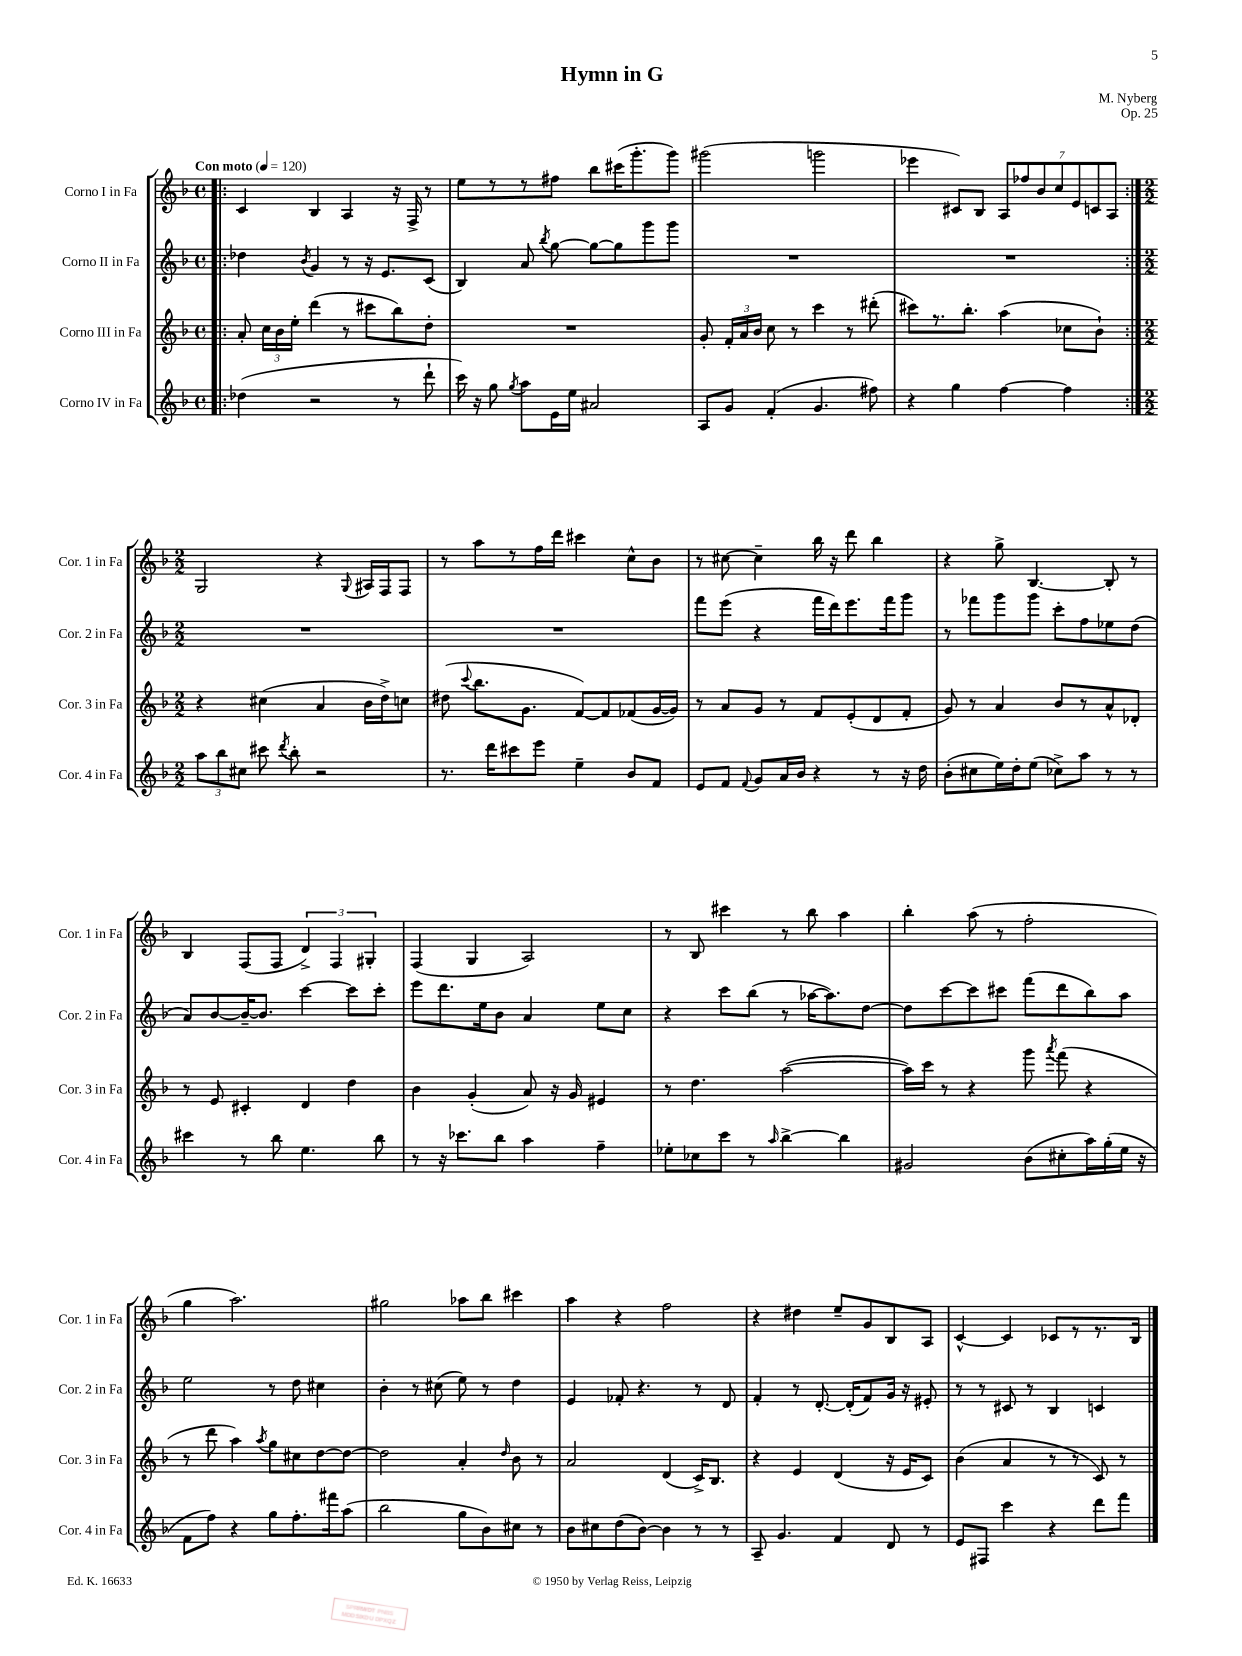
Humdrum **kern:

**kern	**kern	**kern	**kern
*staff4	*staff3	*staff2	*staff1
*clefG2	*clefG2	*clefG2	*clefG2
*k[b-]	*k[b-]	*k[b-]	*k[b-]
*M4/4	*M4/4	*M4/4	*M4/4
*met(c)	*met(c)	*met(c)	*met(c)
*MM120	*MM120	*MM120	*MM120
=!|:	=!|:	=!|:	=!|:
(4dd-	8a'	4dd-	4c
.	24cc	.	.
.	24b-	.	.
.	24ee'	.	.
.	.	8qb-	.
2r	(4ddd	4g	4B-
.	8r	8r	4A
.	8ccc#	16r	.
.	.	8.e	.
8r	8bb-)	.	16r
.	.	.	16F^
8ddd`	8dd'	(8c	8r
=	=	=	=
16ccc)	1r	4B-)	8ee
16r	.	.	.
8gg	.	.	8r
8qgg	.	.	.
8aa	.	8a	8r
.	.	8qbb-	.
16e	.	[8gg	8ff#
16ee	.	.	.
2a#	.	8gg_	8bb-
.	.	8gg]	(16ccc#
.	.	.	8.ggg'
.	.	8ggg	.
.	.	8ggg	8ggg)
=	=	=	=
8A	8g'	1r	(2ggg#
8g	24f'	.	.
.	24a	.	.
.	24b-	.	.
(4f'	8cc	.	.
.	8r	.	.
4.g	4ccc	.	2ggg
.	8r	.	.
8ff#)	(8ddd#'	.	.
=	=	=	=
4r	8ccc#)	1r	4eee-
.	8.r	.	.
4gg	.	.	8c#)
.	8.bb-'	.	.
.	.	.	8B-
[4ff	(4aa	.	14A
.	.	.	14ff-
.	.	.	14b-
.	.	.	14cc
4ff]	8cc-	.	.
.	.	.	14e
.	.	.	14c
.	8b-`)	.	.
.	.	.	14A
=:|!	=:|!	=:|!	=:|!
*M2/2	*M2/2	*M2/2	*M2/2
12aa	4r	1r	2G
12bb-	.	.	.
12cc#	.	.	.
8ccc#	(4cc#	.	.
8qddd	.	.	.
8bb-'	.	.	.
2r	4a	.	4r
.	.	.	8qqG
.	16b-	.	16A#
.	16dd^)	.	16F
.	8cc	.	8F
=	=	=	=
8.r	(8dd#	1r	8r
.	8qqccc	.	.
.	8.bb-	.	8aa
16ddd	.	.	.
8ccc#	.	.	8r
.	8.g	.	.
8eee	.	.	16ff
.	.	.	16ddd
4ee~	[8f)	.	4ccc#
.	8f]	.	.
8b-	(8f-	.	8cc^^
8f	[16g	.	8b-
.	16g])	.	.
=	=	=	=
8e	8r	8fff	8r
8f	8a	(8eee	[8cc#
8qqf	.	.	.
8g	8g	4r	4cc#~]
16a	8r	.	.
16b-	.	.	.
4r	8f	16fff	16bb-
.	.	16ddd)	16r
.	(8e'	8.eee	8ddd
8r	8d	.	4bb-
.	.	16fff	.
16r	8f'	8ggg	.
16dd	.	.	.
=	=	=	=
(8b-'	8g)	8r	4r
8cc#	8r	8fff-	.
16ee)	4a	8ggg	8gg^
16dd'	.	.	.
(8ee	.	8ggg	[4.B-
8cc-^)	8b-	8ccc'	.
8aa	8r	8ff	.
8r	8a^^	8ee-	8B-']
8r	8d-'	(8dd	8r
=	=	=	=
4ccc#	8r	8a)	4B-
.	8e	[8b-	.
8r	4c#'	16b-~_	(8F
.	.	8.b-]	.
8bb-	.	.	8F
4.ee	4d	[4ccc	6d^)
.	.	.	6F
.	4dd	8ccc]	.
.	.	.	6G#'
8bb-	.	8ccc'	.
=	=	=	=
8r	4b-	8eee	(4F
16r	.	8.ddd	.
8.ccc-	.	.	.
.	(4g'	.	4G
.	.	16ee	.
8bb-	.	8b-	.
4aa	8a)	4a	2A)
.	16r	.	.
.	16g	.	.
4ff~	4e#	8ee	.
.	.	8cc	.
=	=	=	=
8ee-'	8r	4r	8r
8cc-	4.dd	.	8B-
8ccc	.	8ccc	4ccc#
8r	.	(8bb-	.
16qqaa	.	.	.
[4bb-^	([2aa	8r	8r
.	.	[16aa-	8bb-
.	.	8.aa-])	.
4bb-]	.	.	4aa
.	.	[8dd	.
=	=	=	=
2g#	16aa])	8dd]	4bb-'
.	16ccc	.	.
.	8r	[8ccc	.
.	4r	8ccc]	(8aa
.	.	8ccc#	8r
(8b-	8ggg	(8fff	2ff'
.	8qaaa	.	.
8cc#'	(8fff	8ddd	.
16aa)	4r	8bb-)	.
(16gg'	.	.	.
16ee	.	8aa	.
16r	.	.	.
=	=	=	=
8f	8r	2ee	4gg
8ff)	8ddd	.	.
4r	4aa)	.	2.aa)
.	8qaa	.	.
8gg	8gg	8r	.
8.ff'	8cc#	8dd	.
.	[8dd	4cc#	.
16fff#	.	.	.
(8aa	8dd_	.	.
=	=	=	=
2bb-	2dd]	4b-'	2gg#
.	.	8r	.
.	.	(8cc#	.
8gg	4a'	8ee)	8aa-
8b-)	.	8r	8bb-
.	16qqdd	.	.
8cc#	8b-	4dd	4ccc#
8r	8r	.	.
=	=	=	=
8b-	2a	4e	4aa
8cc#	.	.	.
(8dd	.	8f-'	4r
[8b-)	.	4.r	.
4b-]	(4d	.	2ff
8r	16c^)	8r	.
.	8.B-	.	.
8r	.	8d	.
=	=	=	=
8A~	4r	4f'	4r
4.g	.	.	.
.	4e	8r	4dd#
.	.	[8.d'	.
4f	(4d	.	8ee~
.	.	(16d']	.
.	.	8f)	8g
8d	16r	16g	8B-
.	16e	16r	.
8r	8c)	8e#'	8A
=	=	=	=
8e	(4b-	8r	[4c^^
8F#	.	8r	.
4ccc	4a	8c#	4c]
.	.	8r	.
4r	8r	4B-	8c-
.	8r	.	8r
8ddd	8c)	4c	8.r
8fff	8r	.	.
.	.	.	16B-
==	==	==	==
*-	*-	*-	*-
